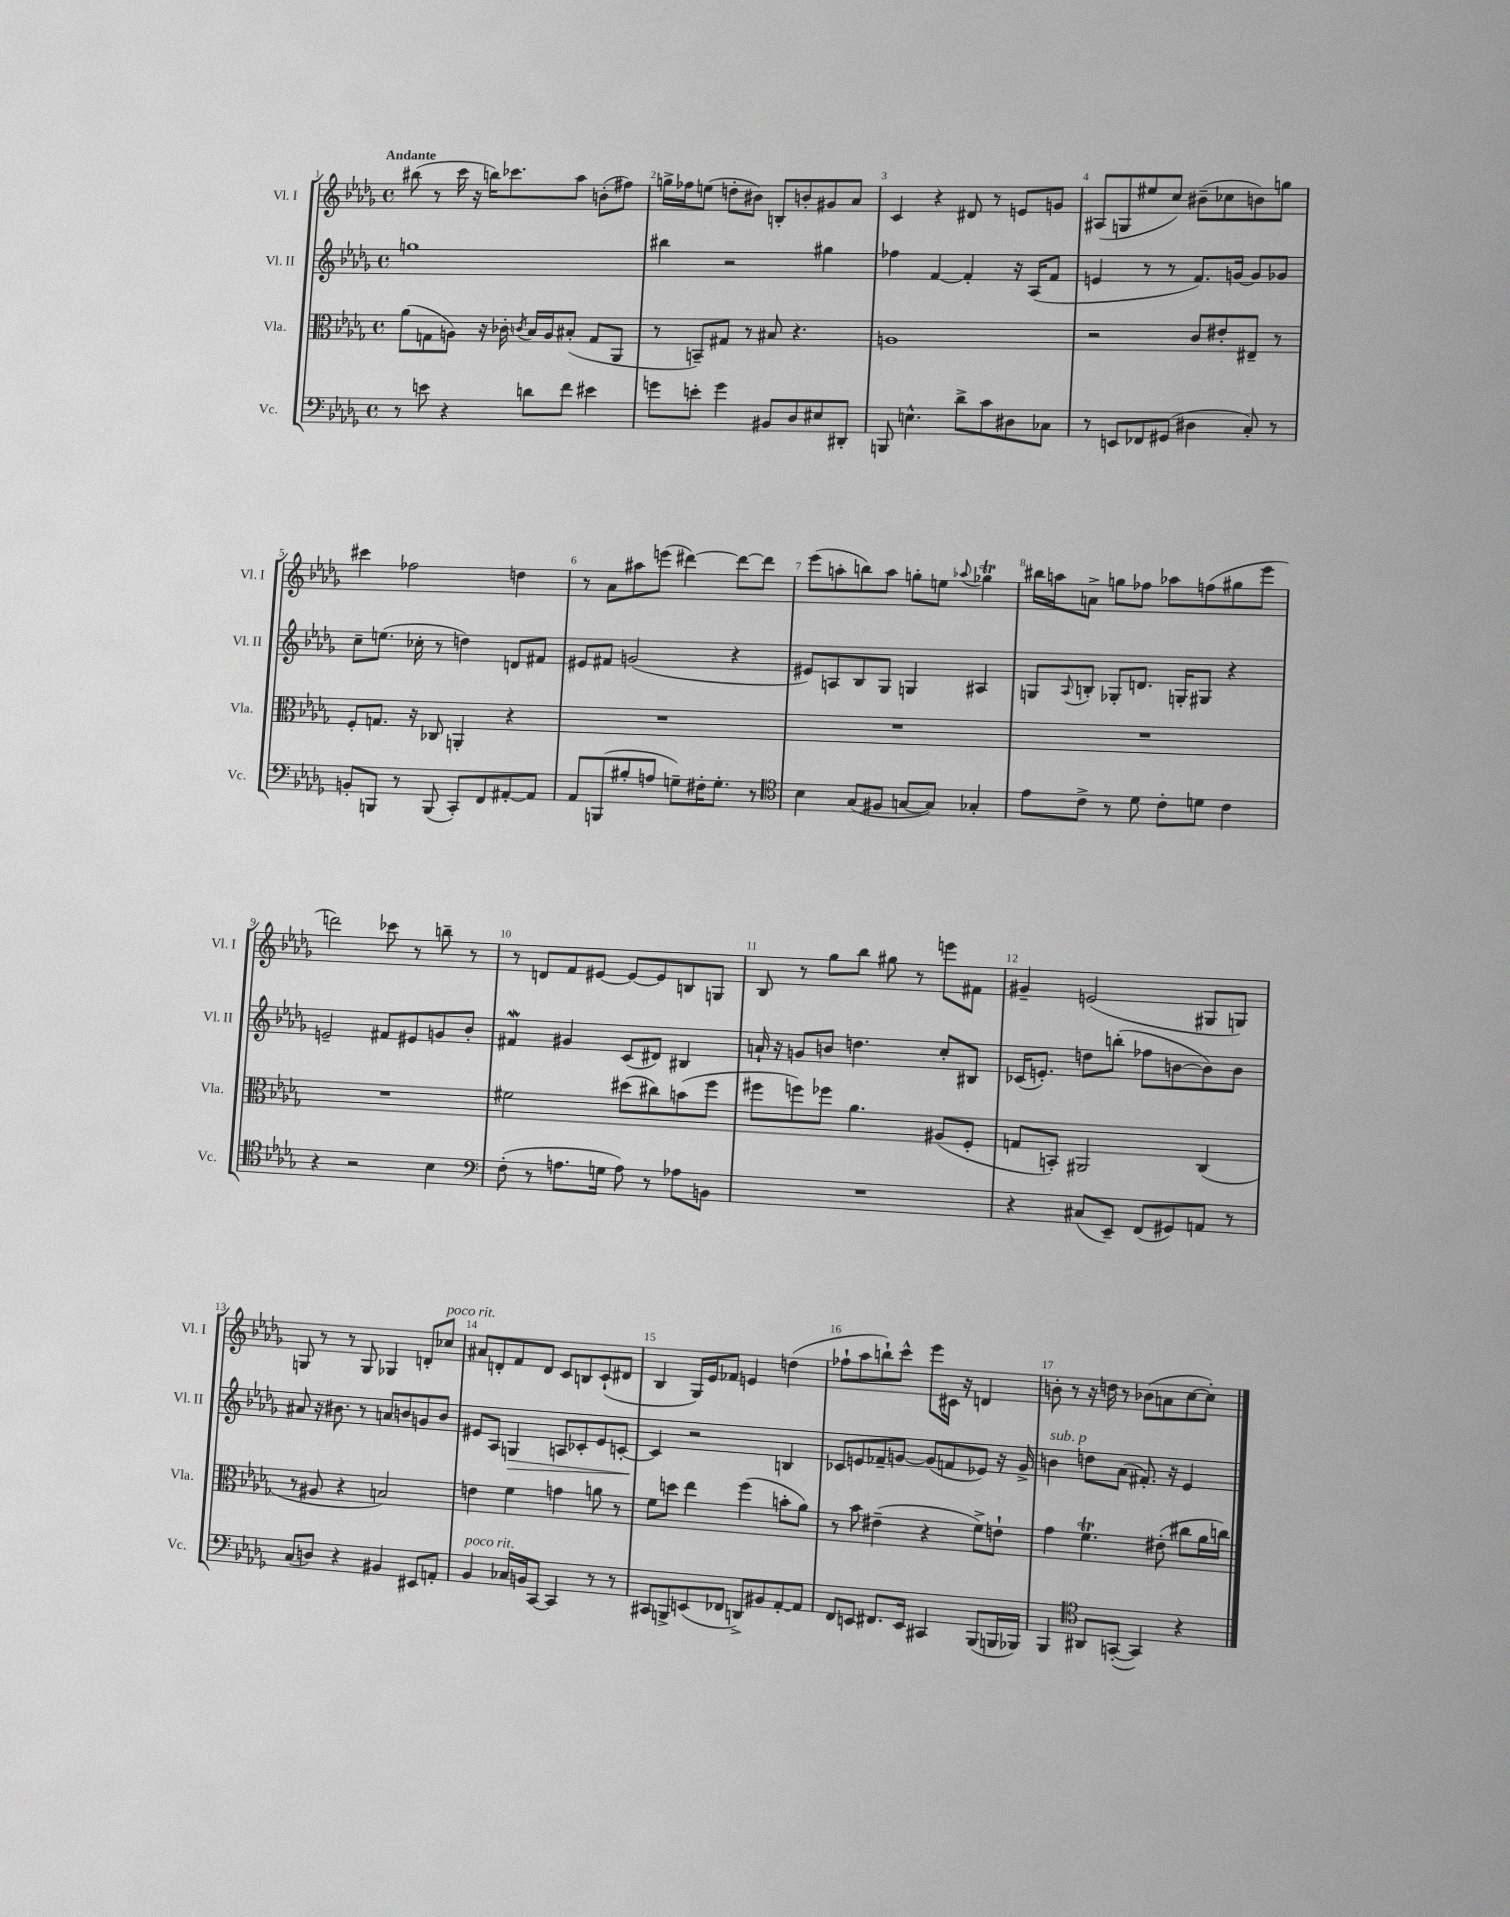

**kern	**kern	**kern	**dynam	**kern
*part4	*part3	*part2	*part2	*part1
*staff4	*staff3	*staff2	*staff2	*staff1
*I"Vc.	*I"Vla.	*I"Vl. II	*	*I"Vl. I
*I'Vc.	*I'Vla.	*I'Vl. II	*	*I'Vl. I
*clefF4	*clefC3	*clefG2	*	*clefG2
*k[b-e-a-d-g-]	*k[b-e-a-d-g-]	*k[b-e-a-d-g-]	*	*k[b-e-a-d-g-]
*M4/4	*M4/4	*M4/4	*	*M4/4
*met(c)	*met(c)	*met(c)	*	*met(c)
=1	=1	=1	=1	=1
!	!	!	!	!LO:TX:a:B:t=Andante
8r	(8a-\L	1ggn	.	(8bb#X\
8en\	8Gn\	.	.	8r
4r	8An\J)	.	.	16ccc\
.	.	.	.	16r
.	16r	.	.	16bbn\KL)
.	16c-X'\	.	.	8.ccc-X\
.	8qcn/	.	.	.
8dn\L	16B-/LL	.	.	.
.	16A/J	.	.	.
8f\J	(8B#X'/J	.	.	8aa-\J
4e#X\	8G/L	.	.	(8bn'\L
.	8AA-/J	.	.	8ff#X\J)
=2	=2	=2	=2	=2
8gn\L	8r	4bb#X\	.	16ggn^\LL
.	.	.	.	16ff-X\J
8en'\J	8BBn~/L)	.	.	(8een\J
4g\	8G#X/J	2r	.	8ddn'\L
.	8r	.	.	8b#X\J)
8BB#X/L	8B#X/	.	.	8Bn'/L
8D-/	4.r	.	.	8bn'/
8E#X/	.	4gg#X\	.	8g#X/
8DD#X'/J	.	.	.	8a-/J
=3	=3	=3	=3	=3
8BBBn/	1An	4ff-X\	.	4c/
4.En^^\	.	.	.	.
.	.	[4f/	.	4r
8d-^\L	.	4f'/]	.	8d#X/
8c\	.	.	.	8r
8D#X\	.	16r	.	8en/L
.	.	(16A-/KL	.	.
8C-X\J	.	8f/J	.	8gn/J
=4	=4	=4	=4	=4
8r	2r	4en/	.	(8A#X/L
8EEn/L	.	.	.	8Gn/
8FF-X/	.	8r	.	8ee#X/
(8GG#X/J	.	8r	.	8cc/J)
4D#X\	8c/L	8.f/L)	.	(8b#X~\L
.	8e#X'/	.	.	8cc-X\
.	.	[16gn/Jk	.	.
8C'/)	8E#X~/J	8g/L]	.	8bn\)
8r	8r	8g-X/J	.	8ggn\J
!!LO:LB:g=z
=5	=5	=5	=5	=5
8BBn'/L	8F'/L	8cc~\L	.	4ccc#X\
8BBBn/J	8.Gn/J	(8.een\J	.	.
8r	.	.	.	2ff-X\
.	16r	16cc-X'\	.	.
(8BBB/	8C-X/	8r	.	.
8CC'/L)	4AAn'/	4ddn\)	.	.
8FF/	.	.	.	.
[8AA#X'/	4r	8dn/L	.	4ddn\
8AA#/J]	.	8f#X/J	.	.
=6	=6	=6	=6	=6
8AA-/L	1r	8e#X/L	.	8r
(8BBBn/	.	8f#X/J	.	8a-\L
8B#X'/	.	(2gn/	.	8aa#X\
8An/J	.	.	.	(8eeen\J
8Gn~\L)	.	.	.	[4ddd#X\)
16F#X'\K	.	.	.	.
8.G'\J	.	.	.	.
.	.	4r	.	8ddd#\L_
8r	.	.	.	8ddd#\J]
=7	=7	=7	=7	=7
*clefC4	*	*	*	*
4B-\	1r	8e#X/L)	.	(8eee-\L
.	.	8An/	.	8aan'\
(8G-/L	.	8B-/	.	8bbn\)
8F#X/J	.	8G-/J	.	8aa\J
[8Gn/L	.	4Gn/	.	8ggn'\L
8G/J])	.	.	.	8een\J
.	.	.	.	8qqaa-X/
4G-X'/	.	4A#X/	.	4gg-XT\
=8	=8	=8	=8	=8
8e-\L	1r	8Gn/L	.	16bb#X\LL
.	.	.	.	16aan\J
.	.	8qqA-/	.	.
8c^\J	.	8Bn'/J	.	8an^\J
8r	.	8G-X'/L	.	8ggn\L
8d-\	.	8.dn/J	.	8ff-X\J
8c'\L	.	.	.	8aa-X\L
.	.	16Gn'/KL	.	.
8dn\J	.	8G#X/J	.	(8ffn\
4c\	.	4r	.	8gg#X\
.	.	.	.	8eee-\J
!!LO:LB:g=z
=9	=9	=9	=9	=9
4r	1r	2en~/	.	2dddn\)
2r	.	.	.	.
.	.	8f#X/L	.	8ccc-X\
.	.	8e#X/	.	8r
4B-\	.	8gn/	.	8bbn~\
.	.	8b-'/J	.	8r
=10	=10	=10	=10	=10
*clefF4	*	*	*	*
(8F'\	2f#X\	4f#XW/	.	8r
8r	.	.	.	8dn/L
8.An\L	.	4g#X/	.	8f/
.	.	.	.	[8e#X/J
16Gn\Jk	.	.	.	.
8A\)	(8dd#X\L	(8c/L	.	8e#/L_
8r	8cc#X\)	8d#X/J)	.	8e#/]
8A-X\L	(8bn\	4B#X/	.	8Bn/
8BBn\J	8ff\J	.	.	8Gn/J
=11	=11	=11	=11	=11
1r	8ff#X\L	16an`/	.	8B-/
.	.	16r	.	.
.	8ffn\)	8gn/L	.	8r
.	8ff-X\J	8bn/J	.	8gg-\L
.	4.a-\	4.ddn\	.	8bb-\J
.	.	.	.	8gg#X\
.	.	.	.	8r
.	(8A#X/L	8cc'/L	.	8eeen\L
.	8F'/J	8B#X/J	.	8f#X\J
=12	=12	=12	=12	=12
4r	8Gn/L	(16c-X/KL	.	4g#X~/
.	.	8.en'/J)	.	.
.	8BBn'/J)	.	.	.
(8C#X/L	2AA#X/	8ddn\L	.	(2en/
8EE-~/J)	.	(8bbn'\J	.	.
(8FF/L	.	8ff-X\L	.	.
8GG#X/)	.	[8bn\	.	.
8AAn/J	(4C/	8b\])	.	8G#X/L
8r	.	8b\J	.	8Gn/J)
!!LO:LB:g=z
=13	=13	=13	=13	=13
(8C/L	8r	8a#X/	.	8Gn/
8Dn/J)	8A#X/	16r	.	8r
.	.	8.b#X\	.	.
4r	4r	.	.	8r
.	.	8r	.	8G/
4BB#X/	2Bn/)	8an/L	.	4G-X/
.	.	8bn/	.	.
8EE#X/L	.	8gn/	.	8dn'/L
!	!	!	!	!LO:TX:a:i:t=poco rit.
8AAn'/J	.	8b/J	.	8cc-X/J
=14	=14	=14	=14	=14
!LO:TX:a:i:t=poco rit.	!	!	!	!
4BB-/	4en\	8e#X/L	.	8a#X/L
.	.	8A-/J	.	8dn'/
!	!	!	!LO:HP:b	!
16C-X/LL	4f\	4Gn/	>	8f/
16BBn/J	.	.	.	.
[8CC/J	.	.	.	8d/J
4CC/]	4gn\	8An/L	.	8c/L
.	.	8c-X'/	.	8Bn/
8r	8an\	8e#/	.	(8c`/
8r	8r	[8cn'/J	.	8d#X/J
=15	=15	=15	=15	=15
8CC#X/L	8f\L	4c/]	.	4B-/
8BBBn^/	8ddn\J	.	.	.
(8EEn/	4ee-\	2r	]	16G-/LL)
.	.	.	.	16e-/J
8FF-X/J	.	.	.	8f-X/J
8DDn^/L)	(4ff\	.	.	4en/
8BB#X/	.	.	.	.
[8AA-'/	8bn'\L	4Bn/	.	(4ddn\
8AA-/J]	8a-\J)	.	.	.
=16	=16	=16	=16	=16
8FF/L	8r	8c-X/L	.	8ff-X`\L
8EEn/J	8b-\	8en/	.	8aa-\
8.FF#X/L	(4e#X~\	8f-X~/	.	8bbn`\)
.	.	[8gn/J	.	8ccc^^\J
16EE/Jk	.	.	.	.
4CC#X/	4r	(8g/L]	.	8eee-\L
.	.	8fn/	.	16c#X\Jk
.	.	.	.	16r
(8BBB-/L	8f^\L)	8e-X/J)	.	4dn/
16BBBn/L	8en`\J	16r	.	.
16BBB-X/JJ)	.	16g^/	.	.
=17	=17	=17	=17	=17
!	!	!LO:TX:a:i:t=sub. p	!	!
4BBB-/	4g-\	4bn\	.	8bn'\
.	.	.	.	8r
*clefC4	*	*	*	*
8AA#X/L	4.ft\	8ddn\L	.	16r
.	.	.	.	16ddn\
([8GGn'/J	.	(8a-\J	.	8r
4GG/])	.	8.f#X'/)	.	(8b-X\L
.	(8e#X'\	.	.	8an\
.	.	16r	.	.
4r	8cc#X\L	4e-/	.	[8cc\
.	16a-\L	.	.	8cc'\J])
.	16ccn\JJ)	.	.	.
==	==	==	==	==
*-	*-	*-	*-	*-
